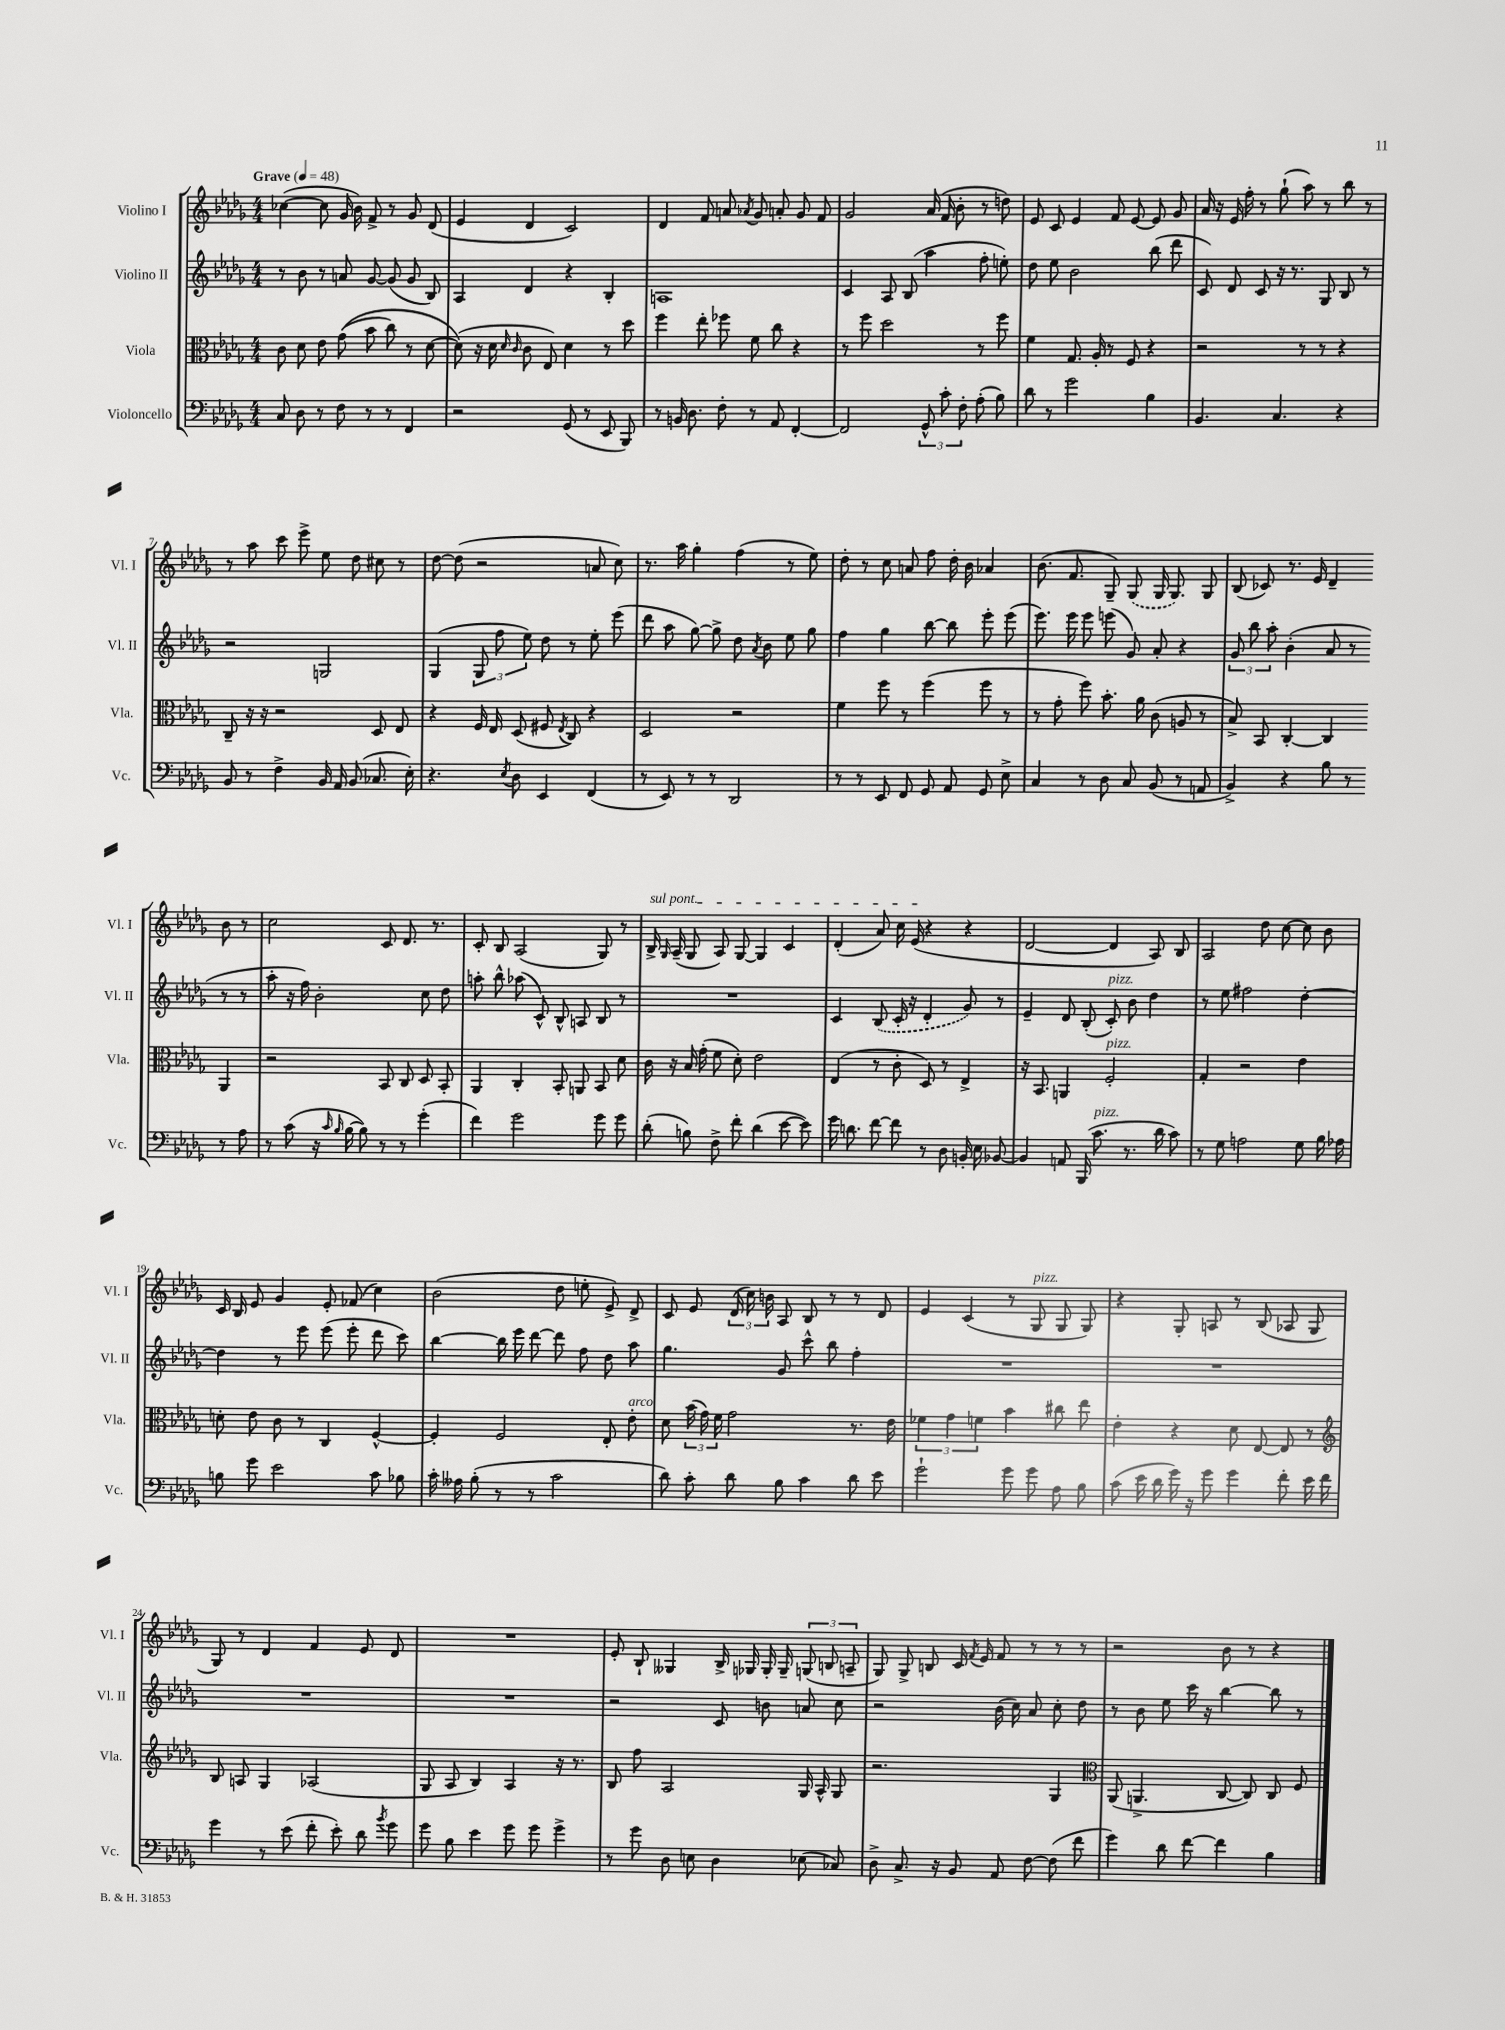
<<
\new StaffGroup <<
\new Staff = "s0" \with { instrumentName = "Violino I" shortInstrumentName = "Vl. I" } {
    \clef treble \key des \major \numericTimeSignature \time 4/4 \tempo "Grave" 4 = 48
    \autoBeamOff ces''4~( ces''8 ges'16 bes'16) f'8-> r8 ges'8 des'8( |
    ees'4 des'4 c'2) |
    des'4 f'8 a'8 \acciaccatura { aes'8 } ges'8 a'8-. ges'8 f'8 |
    ges'2 aes'16( f'16 bes'8-. r8 d''8) |
    ees'8 c'8 ees'4 f'8 ees'8~ ees'8 ges'8 |
    aes'16 r16 ees'16 f''16-. r8 ges''8-!( aes''8) r8 bes''8 r8 |
    r8 aes''8 c'''8 ees'''8-> ees''8 des''8 cis''8 r8 |
    des''8~ des''8( r2 a'8 c''8) |
    r8. aes''16 ges''4-. f''4( r8 ees''8) |
    des''8-. r8 c''8 a'8 f''8 des''16-. bes'16 aes'4 |
    bes'8.( f'8. ges8--) \once \slurDashed ges8( ges16 ges8.) ges8 |
    bes8( ces'8) r8. ees'16 des'4-- bes'8 r8 |
    c''2 c'8 des'8. r8. |
    c'8-. bes8 aes2( ges8) r8 |
    \once \override TextSpanner.bound-details.left.text = \markup { \italic "sul pont." } bes16->\startTextSpan \grace { ges16 } aes16--( ges8 aes8) ges8~ ges4 c'4 |
    des'4-.( aes'8) c''16 ees'16\stopTextSpan( r4 r4 |
    des'2~ des'4 aes8) bes8 |
    aes2 des''8 c''8~ c''8 bes'8 |
    c'16 bes16 ees'8 ges'4 ees'8-. fes'8( c''4) |
    bes'2( des''8 e''8-. ees'8->) des'8-> |
    c'8 ees'8 \tuplet 3/2 { des'16( c''16) b'16 } aes8 bes8 r8 r8 des'8 |
    ees'4 c'4( r8 ges8^\markup { \italic "pizz." } ges8 ges8) |
    r4 ges8-. a8 r8 bes8( aes8 ges8 |
    ges8) r8 des'4 f'4 ees'8 des'8 |
    R1 |
    ees'8-. bes8-! geses4 bes16-> ges16 ges16-. ges16-- \tuplet 3/2 { g8( b8 a8-- } |
    ges8) ges8-> b8 c'16 \acciaccatura { f'8 } ees'16 f'8 r8 r8 r8 |
    r2 bes'8 r8 r4 \bar "|." |
}
\new Staff = "s1" \with { instrumentName = "Violino II" shortInstrumentName = "Vl. II" } {
    \clef treble \key des \major \numericTimeSignature \time 4/4
    \autoBeamOff r8 bes'8 r8 a'8 ges'8~ ges'8( ges'8 bes8) |
    aes4 des'4 r4 bes4-. |
    a1 |
    c'4 aes8 bes8( aes''4 f''8-. e''8-.) |
    des''8 ees''8 bes'2 bes''8( des'''8 |
    c'8) des'8 c'8 r16 r8. ges8 bes8 r8 |
    r2 g2 |
    ges4( \tuplet 3/2 { ges8 f''8 ees''8) } des''8 r8 ees''8-. ees'''8( |
    des'''8 aes''8 ges''8~) ges''8-> des''8 \acciaccatura { aes'8 } bes'8 ees''8 ges''8 |
    f''4 ges''4 bes''8~ bes''8 ees'''8-. ees'''8( |
    ees'''8.) ees'''16 ees'''8 e'''8( ges'8) aes'8-. r4 |
    \tuplet 3/2 { ges'8 bes''8 aes''8-. } bes'4-.( aes'8 r8 r8 r8 |
    aes''8-. r16 f''16) bes'2-. c''8 des''8 |
    a''8-. bes''8-^ aes''8( c'8-^) bes8-^ a8 bes8 r8 |
    R1 |
    c'4 \once \slurDashed bes8( c'16-. r16 des'4-. ges'8) r8 |
    ees'4-- des'8 bes8-.( c'8-.^\markup { \italic "pizz." }) bes'8 des''4 |
    r8 ees''8 fis''2 des''4~-. |
    des''4 r8 ees'''8 ees'''8( ees'''8-. des'''8 c'''8) |
    bes''4~ bes''16 ees'''16 des'''8~ des'''8 f''8 des''8 aes''8 |
    ges''4. ges'8 c'''8-^ bes''8 f''4-. |
    R1 |
    R1 |
    R1 |
    R1 |
    r2 c'8 b'8 a'8 c''8 |
    r2 bes'16( c''16) aes'8 c''8-. des''8 |
    r8 bes'8 ees''8 c'''16 r16 bes''4~ bes''8 r8 \bar "|." |
}
\new Staff = "s2" \with { instrumentName = "Viola" shortInstrumentName = "Vla." } {
    \clef alto \key des \major \numericTimeSignature \time 4/4
    \autoBeamOff c'8 des'8 ees'8 ges'8(\( bes'8 c''8) r8 des'8~ |
    des'8(\) r16 des'16 \grace { des'16 c'16 } c'8 ees8) des'4 r8 des''8 |
    f''4 ees''8-. fes''8 f'8 c''8 r4 |
    r8 f''8 des''2 r8 f''8 |
    f'4 ges8. aes16-. r8 f8 r4 |
    r2 r8 r8 r4 |
    c8-- r16 r16 r2 des8 ees8 |
    r4 f16 ees16 des8( fis8 \acciaccatura { ees8 } c8) r4 |
    des2 r2 |
    f'4 f''8 r8 f''4( f''8 r8 |
    r8 ges'8-. f''8) bes'8.-. aes'16 c'8( a8 r8 |
    bes8->) bes,8 c4~-. c4 aes,4 |
    r2 bes,8 c8 des8 bes,8-. |
    aes,4 c4-. bes,8-. a,8 bes,8 des'8 |
    c'16 r16 bes16 ges'16-.( f'8 des'8-.) ees'2 |
    ees4( r8 c'8-. des8) r8 ees4-> |
    r16 bes,8. a,4 f2-.^\markup { \italic "pizz." } |
    ges4-. r2 ees'4 |
    d'8-. ees'8 c'8 r8 c4 f4~-^ |
    f4-. f2 ees8-. ees'8-.^\markup { \italic "arco" } |
    des'8 \tuplet 3/2 { bes'16( ges'16) f'16 } ges'2 r8. ees'16 |
    \tuplet 3/2 { fes'4 ges'4 f'4 } bes'4 cis''8 ees''8 |
    ees'4-. r4 des'8 ees8~ ees8 r8 |
    \clef treble bes8 a8 ges4 aes2( |
    ges8 aes8 bes4) aes4 r16 r8. |
    bes8 f''8 aes2 ges16 aes16-^ ges8 |
    r2. ges4 |
    \clef alto aes,8( a,4.-> c8~ c8) c8 f8 \bar "|." |
}
\new Staff = "s3" \with { instrumentName = "Violoncello" shortInstrumentName = "Vc." } {
    \clef bass \key des \major \numericTimeSignature \time 4/4
    \autoBeamOff c8 des8 r8 f8 r8 r8 f,4 |
    r2 ges,8( r8 ees,8 bes,,8) |
    r8 b,16 des8. f8-. r8 aes,8 f,4~-. |
    f,2 \tuplet 3/2 { ges,8-^ c'8-. f8-. } aes8-.( bes8) |
    des'8 r8 ges'2 bes4 |
    bes,4. c4. r4 |
    bes,8 r8 f4-> bes,16 aes,16 bes,8( ces8. ees16-.) |
    r4. \acciaccatura { ees8 } des8 ees,4 f,4( |
    r8 ees,8) r8 r8 des,2 |
    r8 r8 ees,8 f,8 ges,8 aes,8 ges,8 ees8-> |
    c4 r8 des8 c8 bes,8( r8 a,8 |
    bes,4->) r4 bes8 r8 r8 aes8 |
    r8 c'8( r16 \grace { c'16 bes16 } bes16~ bes8) r8 r8 ges'4-.( |
    f'4) ges'2 ges'8 ges'8 |
    des'8-.( b8) f8-> f'8-. des'4( ees'8~ ees'8) |
    ges'16 d'8. f'8~ f'8 r8 des8 b,16-. ees16 bes,8~ |
    bes,4 a,8 bes,,16( c'8.^\markup { \italic "pizz." } r8. des'16 c'8) |
    r8 ges8 a2 ges8 bes16 aes16 |
    b8 ges'8 ees'2 c'8 bes8 |
    c'16-. aeses16 bes8-.( r8 r8 c'2 |
    des'8) c'8-. des'8 bes8 c'4 des'8 ees'8 |
    ges'2-! ges'8 ges'8 aes8 bes8 |
    c'8( ees'16 des'16 ges'16) r16 ges'8 ges'4 f'8-. ees'16 f'16 |
    ges'4 r8 ees'8( f'8-. ees'8-.) des'8 \acciaccatura { bes'8 } ges'8 |
    ges'8 bes8 ees'4 ges'8 ges'8 ges'4-> |
    r8 ges'8 des8 e8 des4 ees8( ces8) |
    des8-> c8.-> r16 bes,8 aes,8 f8~ f8( f'8 |
    ges'4) des'8 f'8~ f'4 bes4 \bar "|." |
}
>>
>>
